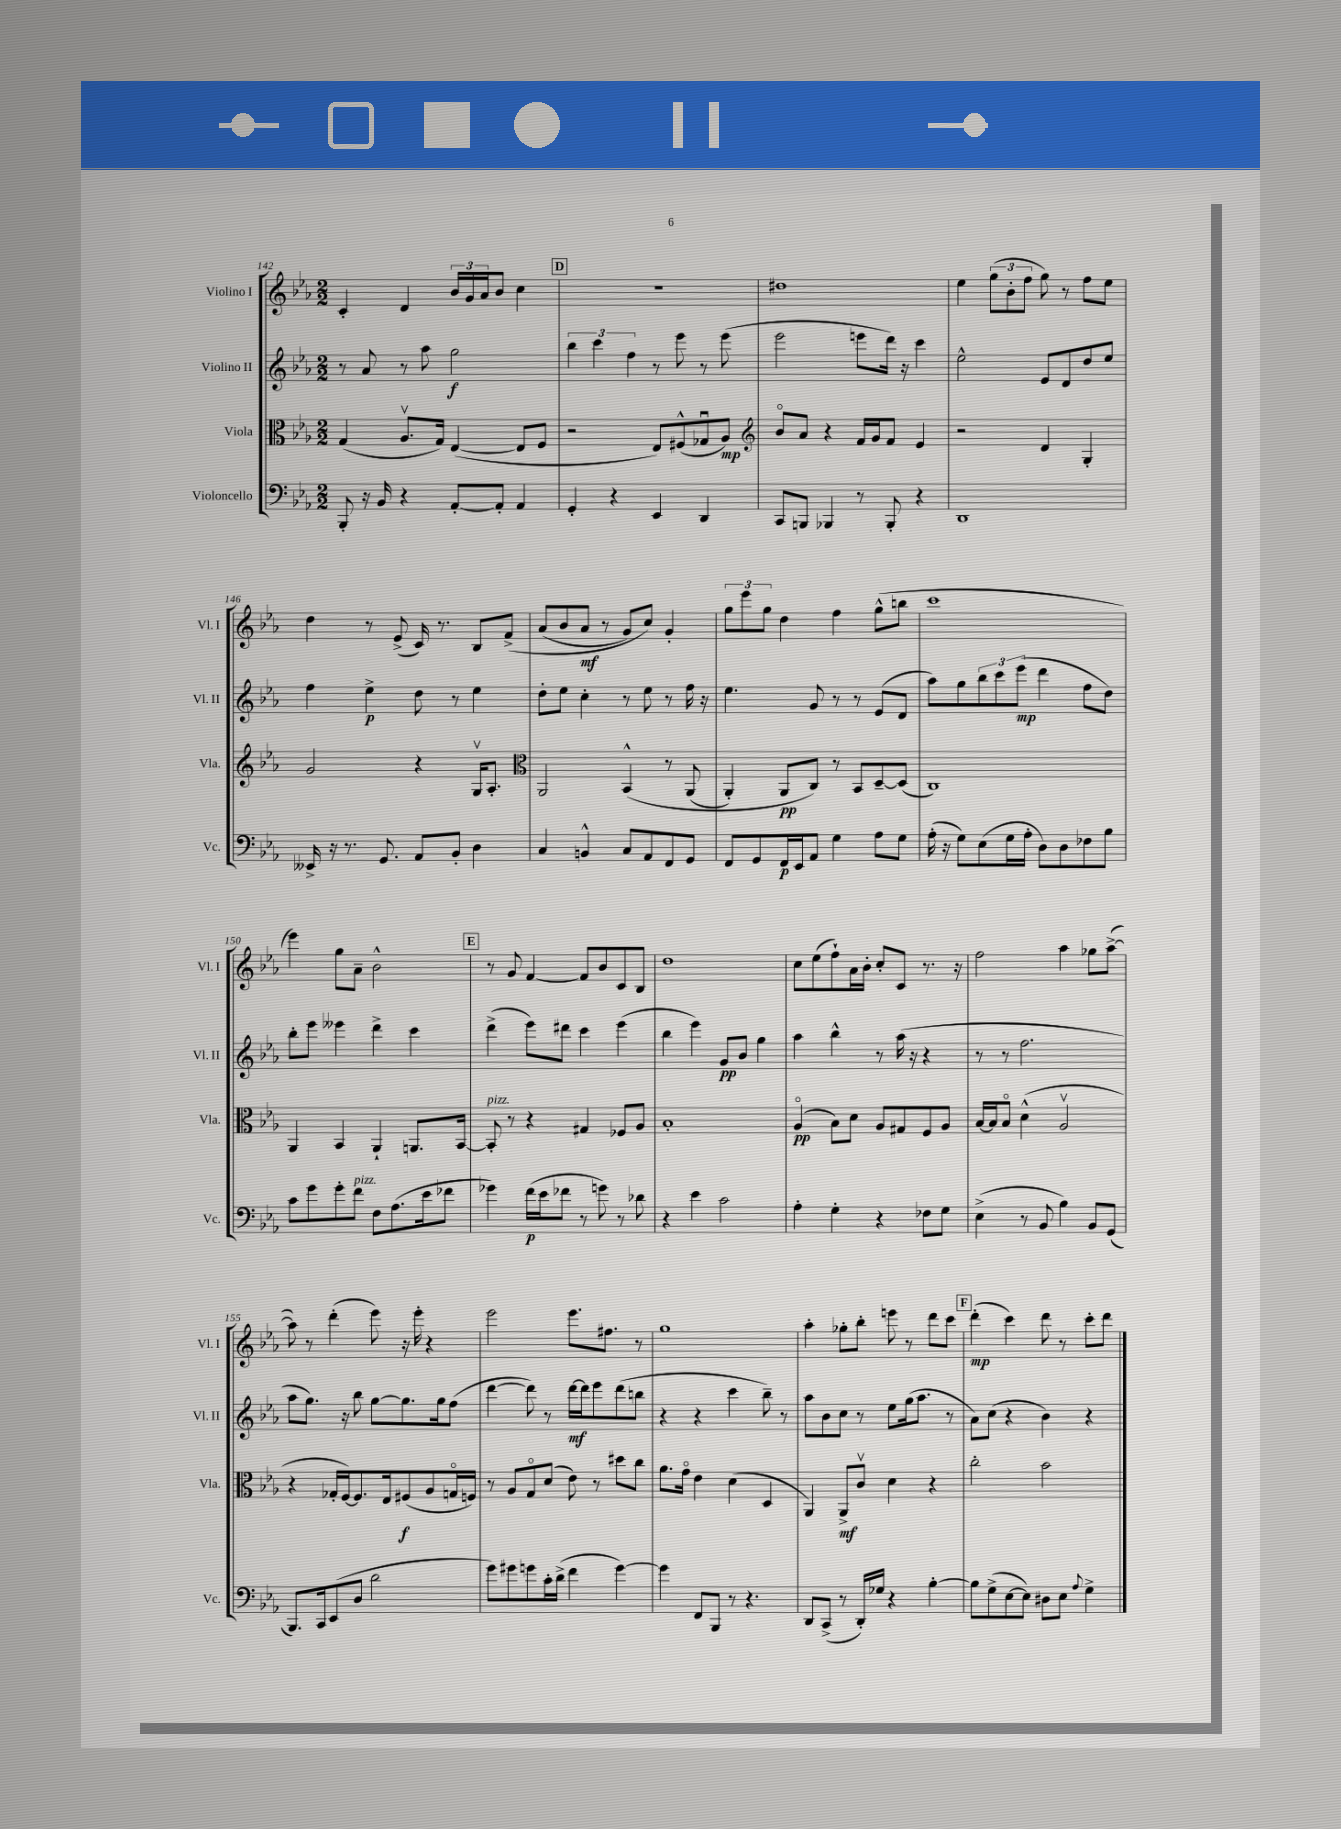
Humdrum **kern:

**kern	**kern	**kern	**kern
*staff4	*staff3	*staff2	*staff1
*clefF4	*clefC3	*clefG2	*clefG2
*k[b-e-a-]	*k[b-e-a-]	*k[b-e-a-]	*k[b-e-a-]
*M2/2	*M2/2	*M2/2	*M2/2
8BBB-'/	(4G/	8r	4c'/
16r	.	8a-/	.
16BB-/	.	.	.
4r	8.A-v/L	8r	4d/
.	.	8aa-\	.
.	16G/Jk)	.	.
[8AA-'/L	([4E-/	2gg\	24b-/LL
.	.	.	24g/
.	.	.	24a-/J
8AA-'/]J	.	.	8b-/J
4AA-/	8E-/]L	.	4cc\
.	8F/J	.	.
=	=	=	=
4GG'/	2r	6bb-\	1r
.	.	6ccc\	.
4r	.	.	.
.	.	6ff\	.
4EE-/	8E-/L)	8r	.
.	(8F#^^/	8eee-\	.
4DD/	8G-u/	8r	.
.	8A-/J)	(8eee-\	.
=	=	=	=
*	*clefG2	*	*
8CC/L	8b-o/L	2eee-\	1dd#
8BBB/J	8a-/J	.	.
4BBB-/	4r	.	.
8r	16f/LL	8eee\L	.
.	16g/J	.	.
8BBB-'/	8f/J	16ddd\Jk)	.
.	.	16r	.
4r	4e-/	4ccc\	.
=	=	=	=
1DD	2r	2ee-^^\	4ee-\
.	.	.	(12gg\L
.	.	.	12b-'\
.	.	.	12ff\J
.	4d/	8e-/L	8gg\)
.	.	8d/	8r
.	4G'/	8dd/	8ff\L
.	.	8ee-/J	8ee-\J
=	=	=	=
16EE--^/	2g/	4ff\	4dd\
16r	.	.	.
8.r	.	.	.
.	.	4ee-^\	8r
8.GG/	.	.	.
.	.	.	(8e-^/
8AA-/L	4r	8dd\	16c/)
.	.	.	8.r
8BB-'/J	.	8r	.
4D\	16Gv/LK	4ee-\	8B-/L
.	8.A-'/J	.	.
.	.	.	&(8f^/J
=	=	=	=
*	*clefC3	*	*
4C/	2AA-/	8dd'\L	(8a-/L
.	.	8ee-\J	8b-/
4BB^^/	.	4cc'\	8a-/J
.	.	.	8r
8C/L	&(4BB-^^/	8r	8g/L)
8AA-/	.	8ee-\	8cc/J&)
8FF/	8r	8r	4g'/
8GG/J	(8AA-/	16ff\	.
.	.	16r	.
=	=	=	=
8FF/L	4AA-'/)	4.ee-\	12gg\L
.	.	.	12eee-\
8GG/	.	.	.
.	.	.	12gg\J
16FF/L	8AA-/L	.	4dd\
16EE-/J	.	.	.
8AA-/J	8C/J&)	8g/	.
4G\	8r	8r	4ff\
.	8BB-/L	8r	.
8A-\L	[8D~/	(8e-/L	(8gg^^\L
8G\J	(8D/]J	8d/J	8bb\J
=	=	=	=
(16A-'\	1C)	8aa-\L)	1ccc
16r	.	.	.
8G\L)	.	8gg\	.
(8E-\	.	12bb-\	.
.	.	12ccc\	.
16G\L	.	.	.
.	.	(12eee-\J	.
16A-'\JJ	.	.	.
8D\L)	.	4ddd\	.
8D\	.	.	.
8F-\	.	8ff\L	.
8B-\J	.	8dd\J)	.
=	=	=	=
8c\L	4AA-/	8bb-'\L	4eee-\)
8g\	.	8eee-\J	.
8g'\	4BB-/	4eee--\	8gg\L
8f\J	.	.	8a-~\J
8F\L	4AA-`/	4ddd^\	2b-^^\
(8.A-\	.	.	.
.	8.AA/L	4ccc\	.
16e-\k	.	.	.
8f-\J	.	.	.
.	[16BB-/Jk	.	.
=	=	=	=
4g-\)	8BB-'/]	(4ddd^\	8r
.	8r	.	8g/
(16f\LL	4r	8eee-\L)	[4f/
16e-\J	.	.	.
8f-\J	.	8ddd#\J	.
8r	4G#/	4ccc\	8f/]L
8g\)	.	.	8b-/
8r	8F-/L	(4eee-\	8c/
8d-\	8A-/J	.	8B-/J
=	=	=	=
4r	1B-'	4bb-\	1dd
4e-\	.	4eee-\)	.
2c\	.	8g/L	.
.	.	8b-/J	.
.	.	4gg\	.
=	=	=	=
4A-'\	(4A-o/	4aa-\	8cc\L
.	.	.	(8ee-\
4G'\	8B-\L)	4bb-^^\	8ff`\)
.	8d\J	.	16a-\L
.	.	.	16b-'\JJ
4r	8A-/L	8r	8cc'/L
.	8G#/	(16aa-\	8c/J
.	.	16r	.
8F-\L	8F/	4r	8.r
8G\J	8A-/J	.	.
.	.	.	16r
=	=	=	=
(4E-^\	[16B-/LL	8r	2ff\
.	16B-/]J	.	.
.	8B-o/J	8r	.
8r	(4d^^\	2.ff\	.
8BB-/	.	.	.
4B-\)	2A-v/	.	4aa-\
8BB-/L	.	.	8gg-\L
(8GG/J	.	.	([8aa-^\J
=	=	=	=
8.BBB-/L)	4r	8aa-\L	8aa-\])
.	.	8.gg\J)	8r
16CC/k	.	.	.
(8EE-/	16G-'/LL	.	(4ddd'\
.	[16F/J)	16r	.
8D/J	8.F/]	8bb-\	.
2d\	.	[8gg\L	8eee-\)
.	16E-/k	.	.
.	(8F#/	8.gg\]	16r
.	.	.	16eee-'\
.	8A-/	.	4r
.	.	16gg\k	.
.	16Go/L	(8ff\J	.
.	16F/JJ)	.	.
=	=	=	=
8g\L)	8r	[4ddd\	2eee-\
8g#\	8A-/L	.	.
8g\	8Go/	8ddd\])	.
16c'\L	(8d/J	8r	.
(16d^\JJ	.	.	.
4f\	8e-\)	[16ddd\LL	8.eee-\L
.	.	16ddd\]J	.
.	8r	8eee-\	.
.	.	.	8.ff#\J
[4g\)	8dd#\L	(8ddd\	.
.	8cc\J	8bb\J	8r
=	=	=	=
4g\]	8.a-\L	4r	1gg
.	16go\Jk	.	.
8FF/L	4e-\	4r	.
8BBB-/J	.	.	.
8r	(4d\	4ccc\	.
4.r	.	.	.
.	4D/	8bb-~\)	.
.	.	8r	.
=	=	=	=
8DD/L	4AA-/)	8aa-\L	4aa-'\
(8CC^/J	.	8b-\	.
8r	8AA-^/L	8cc\J	8gg-'\L
16DD'/LL)	8cv/J	8r	8bb-'\J
16G-/JJ	.	.	.
4r	4d\	8ee-\L	8eee\
.	.	(16gg\k	8r
.	.	8.aa-\J	.
[4B-'\	4r	.	8ddd\L
.	.	8r	8ccc\J
=	=	=	=
8B-\]L	2cc'\	8a-\L)	(4ddd'\
(8G^\	.	(8cc\J	.
[8E-\	.	4r	4ccc\)
8E-\]J)	.	.	.
8D#\L	2b-\	4b-\)	8ddd\
8E-\J	.	.	8r
8qqA-/	.	.	.
4G^\	.	4r	8ccc'\L
.	.	.	8ddd\J
==	==	==	==
*-	*-	*-	*-
